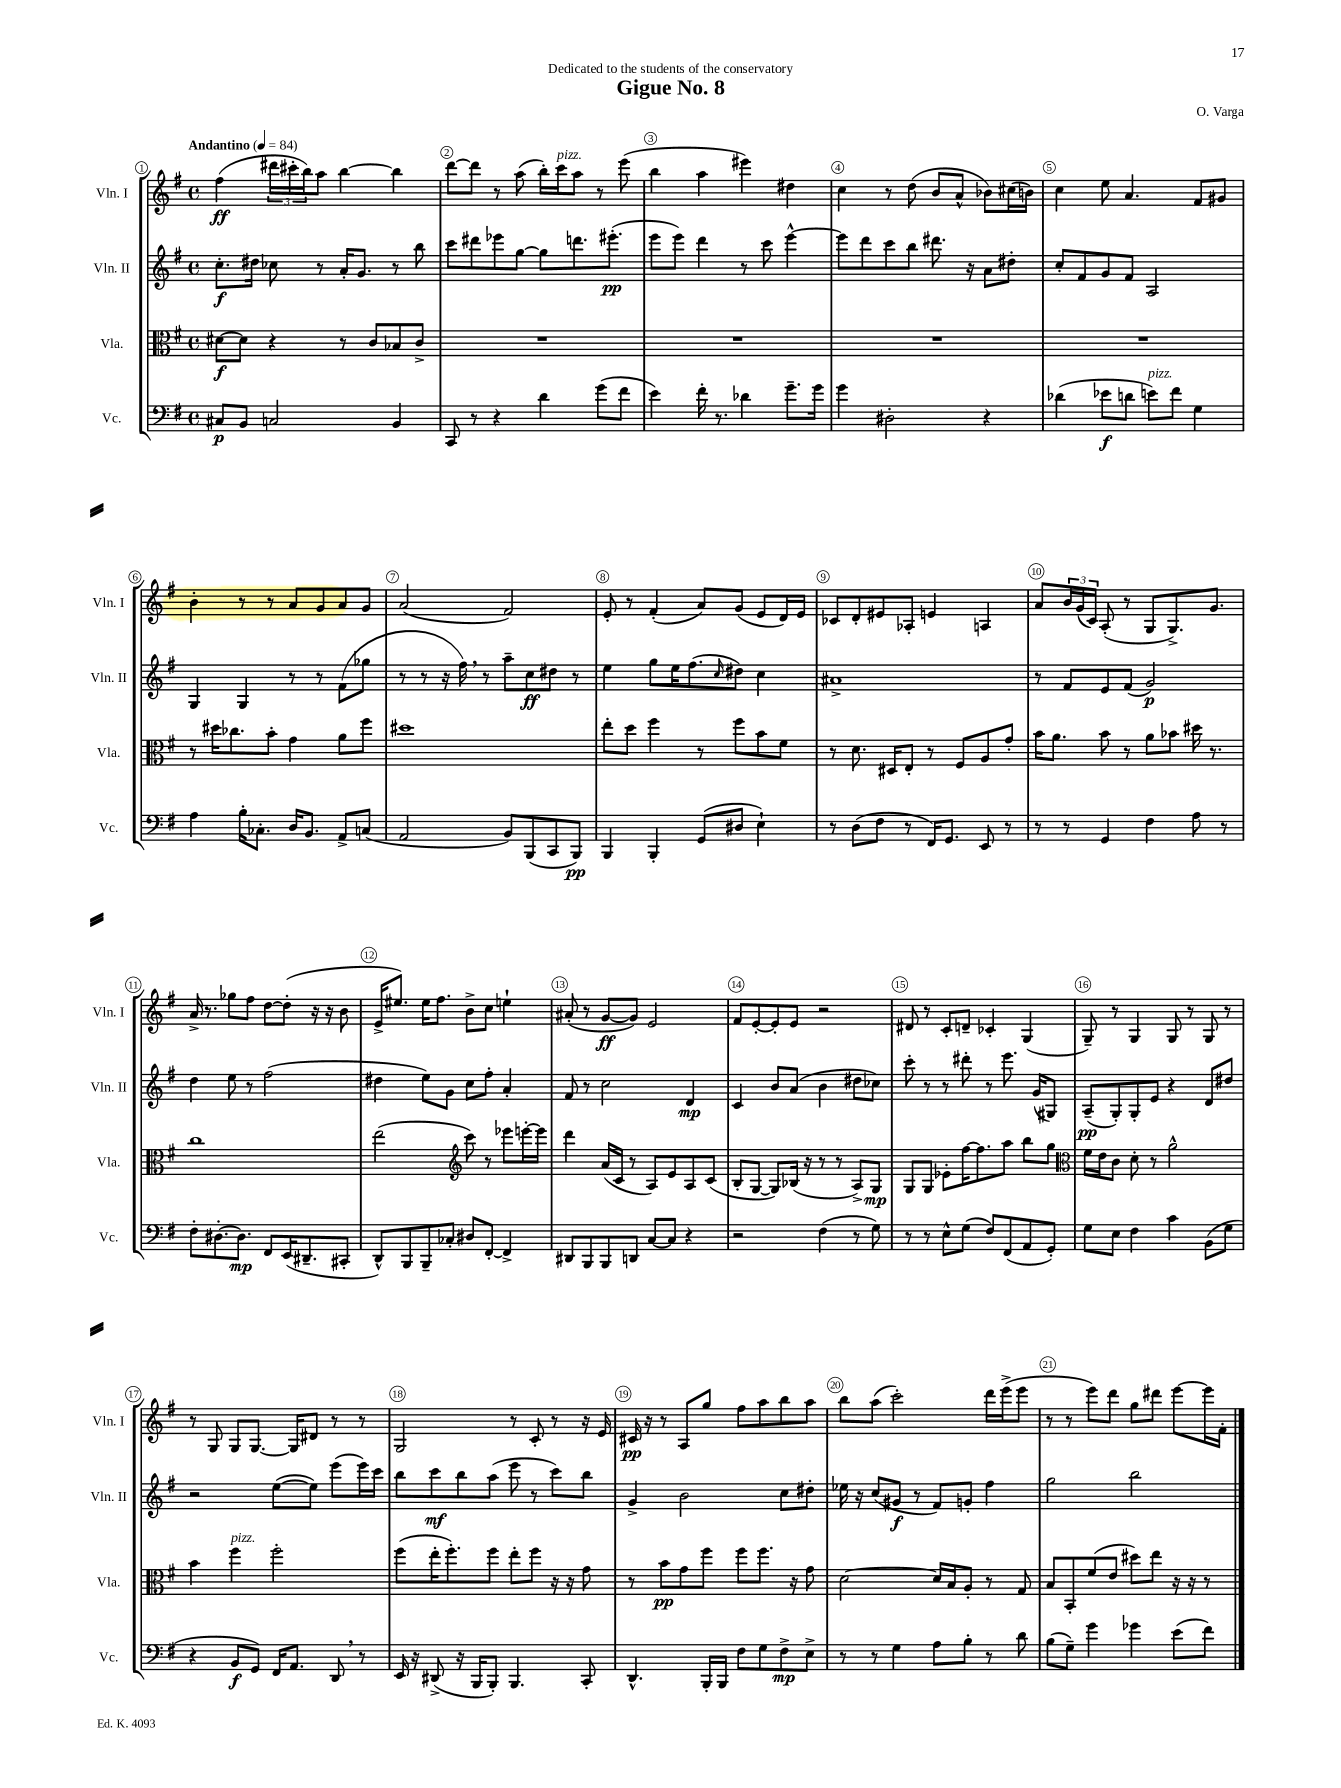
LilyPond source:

\header { title = "Gigue No. 8" composer = "O. Varga" dedication = "Dedicated to the students of the conservatory" }
<<
\new StaffGroup <<
\new Staff = "s0" \with { instrumentName = "Vln. I" shortInstrumentName = "Vln. I" } {
    \clef treble \key g \major \defaultTimeSignature \time 4/4 \tempo "Andantino" 4 = 84
    fis''4\ff( \tuplet 3/2 { dis'''16 cis'''16-. b''16) } a''8 b''4~ b''4 |
    d'''8~ d'''8 r8 a''8( b''16-.) c'''16^\markup { \italic "pizz." } a''8 r8 e'''8( |
    b''4 a''4 eis'''4) dis''4 |
    c''4 r8 d''8( b'8 a'8-^ bes'8) cis''16( b'16) |
    c''4 e''8 a'4. fis'8 gis'8 |
    b'4-. r8 r8 a'8 g'8 a'8 g'8 |
    a'2( fis'2) |
    e'8-. r8 fis'4-.( a'8) g'8( e'8 d'16) e'16 |
    ces'8 d'8-. eis'8 aes8-. e'4 a4 |
    a'8 \tuplet 3/2 { b'16 g'16( c'16) } a8-.( r8 g8 g8.->) g'8. |
    a'16-> r8. ges''8 fis''8 d''8~ d''8-.( r16 r16 b'8 |
    e'16-> eis''8.) eis''16 fis''8. b'8-> c''8 e''4-! |
    ais'8-.( r8 g'8~\ff g'8) e'2 |
    fis'8 e'8~-. e'8-. e'8 r2 |
    dis'8 r8 c'8-. d'8-- ces'4-. g4( |
    g8--) r8 g4 g8 r8 g8 r8 |
    r8 g8 g8 g8.~ g16 dis'8 r8 r8 |
    g2 r8 c'8-. r8 r16 e'16 |
    cis'16\pp r16 r8 a8 g''8 fis''8 a''8 b''8 a''8 |
    b''8 a''8( c'''2-.) d'''16 e'''16->( e'''8 |
    r8 r8 e'''8) d'''8 g''8 dis'''8 e'''8~ e'''16 fis'16-. \bar "|." |
}
\new Staff = "s1" \with { instrumentName = "Vln. II" shortInstrumentName = "Vln. II" } {
    \clef treble \key g \major \defaultTimeSignature \time 4/4
    c''8.-.\f dis''16 ces''8 r8 a'16-. g'8. r8 b''8 |
    c'''8 dis'''8 ees'''8 g''8~ g''8 d'''8. eis'''8.-.\pp( |
    e'''8 e'''8) d'''4 r8 c'''8 e'''4~-^ |
    e'''8 d'''8 c'''8 b''8 dis'''8. r16 a'8 dis''8-. |
    c''8-. fis'8 g'8 fis'8 a2 |
    g4 g4 r8 r8 fis'8( ges''8 |
    r8 r8 r16 fis''16) \breathe r8 a''8-- c''8\ff dis''8 r8 |
    e''4 g''8 e''16 fis''8.( \grace { c''16 } dis''8) c''4 |
    ais'1-> |
    r8 fis'8 e'8 fis'8( g'2\p) |
    d''4 e''8 r8 fis''2( |
    dis''4 e''8) g'8 c''8 fis''8-. a'4-. |
    fis'8 r8 c''2 d'4\mp |
    c'4 b'8 a'8( b'4 dis''8 ces''8) |
    c'''8-. r8 r8 dis'''8-. r8 e'''8. g'16( gis8) |
    a8--\pp( g8-.) g8-. e'8 r4 d'8 dis''8 |
    r2 e''8~( e''8) e'''8( e'''16) c'''16 |
    b''8 c'''8\mf b''8 a''8( e'''8 r8 c'''8) b''8 |
    g'4-> b'2 c''8 dis''8-. |
    ees''16 r16 c''8( gis'8\f r8 fis'8) g'8-. fis''4 |
    g''2 b''2 \bar "|." |
}
\new Staff = "s2" \with { instrumentName = "Vla." shortInstrumentName = "Vla." } {
    \clef alto \key g \major \defaultTimeSignature \time 4/4
    dis'8~\f dis'8 r4 r8 c'8 bes8 c'8-> |
    R1 |
    R1 |
    R1 |
    R1 |
    r8 dis''16 ces''8. b'8-. g'4 a'8 fis''8 |
    dis''1 |
    e''8-. d''8 fis''4 r8 fis''8 b'8 fis'8 |
    r8 d'8. dis16 e8-. r8 fis8 a8 g'8-. |
    b'16 a'8. b'8 r8 a'8 bes'8 dis''16 r8. |
    c''1 |
    e''2( \clef treble c'''8) r8 ees'''8 e'''16~-. e'''16 |
    d'''4 a'16( c'16 r8 a8) e'8 a8 c'8( |
    b8-. g8~ g8) bes16( r16 r8 r8 a8->) g8\mp |
    g8 g8 ees'8-. fis''16~ fis''8. a''8 b''8 g''8 |
    \clef alto fis'16 e'16 c'8 d'8-. r8 a'2-^ |
    b'4 fis''4^\markup { \italic "pizz." } fis''2-. |
    fis''8( e''16-. fis''8.-.) fis''8 e''8-. fis''8 r16 r16 g'8 |
    r8 b'8\pp g'8 fis''8 fis''8 fis''8. r16 g'8 |
    d'2~ d'16 b16 a8-. r8 g8 |
    b8 b,8-. fis'8( e'8 dis''8) e''8 r16 r16 r8 \bar "|." |
}
\new Staff = "s3" \with { instrumentName = "Vc." shortInstrumentName = "Vc." } {
    \clef bass \key g \major \defaultTimeSignature \time 4/4
    cis8\p b,8 c2 b,4 |
    c,8 r8 r4 d'4 g'8( fis'8 |
    e'4) fis'16-. r8. des'4 g'8.-- g'16 |
    g'4 dis2-. r4 |
    des'4( ees'8\f d'8 e'8^\markup { \italic "pizz." }) fis'8 g4 |
    a4 b16-. ces8.-. d16 b,8. a,8-> c8( |
    a,2 b,8) b,,8( c,8 b,,8\pp) |
    b,,4 b,,4-. g,8( dis8 e4-!) |
    r8 d8( fis8 r8 fis,16) g,8. e,8 r8 |
    r8 r8 g,4 fis4 a8 r8 |
    fis8-. dis8.~-. dis8.\mp fis,8 e,16( dis,8.-- cis,8-. |
    d,8-^) b,,8 b,,8-- ces8-. dis8 fis,8~-. fis,4-> |
    dis,8 b,,8 b,,8 d,8 c8~ c8 r4 |
    r2 fis4( r8 g8) |
    r8 r8 e8-^ g8( fis8) fis,8( a,8 g,8-.) |
    g8 e8 fis4 c'4 b,8( g8 |
    r4 b,8\f g,8) fis,16 a,8. d,8 \breathe r8 |
    e,16 r16 dis,8->( r16 b,,16 b,,8-.) b,,4. c,8-. |
    d,4.-^ b,,16-. b,,16 fis8 g8 fis8->\mp e8-> |
    r8 r8 g4 a8 b8-. r8 d'8 |
    b8( g8--) g'4 ges'4 e'8( fis'8) \bar "|." |
}
>>
>>
\layout { \context { \Score \override BarNumber.break-visibility = ##(#f #t #t) barNumberVisibility = #all-bar-numbers-visible \override BarNumber.stencil = #(make-stencil-circler 0.1 0.3 ly:text-interface::print) } }
